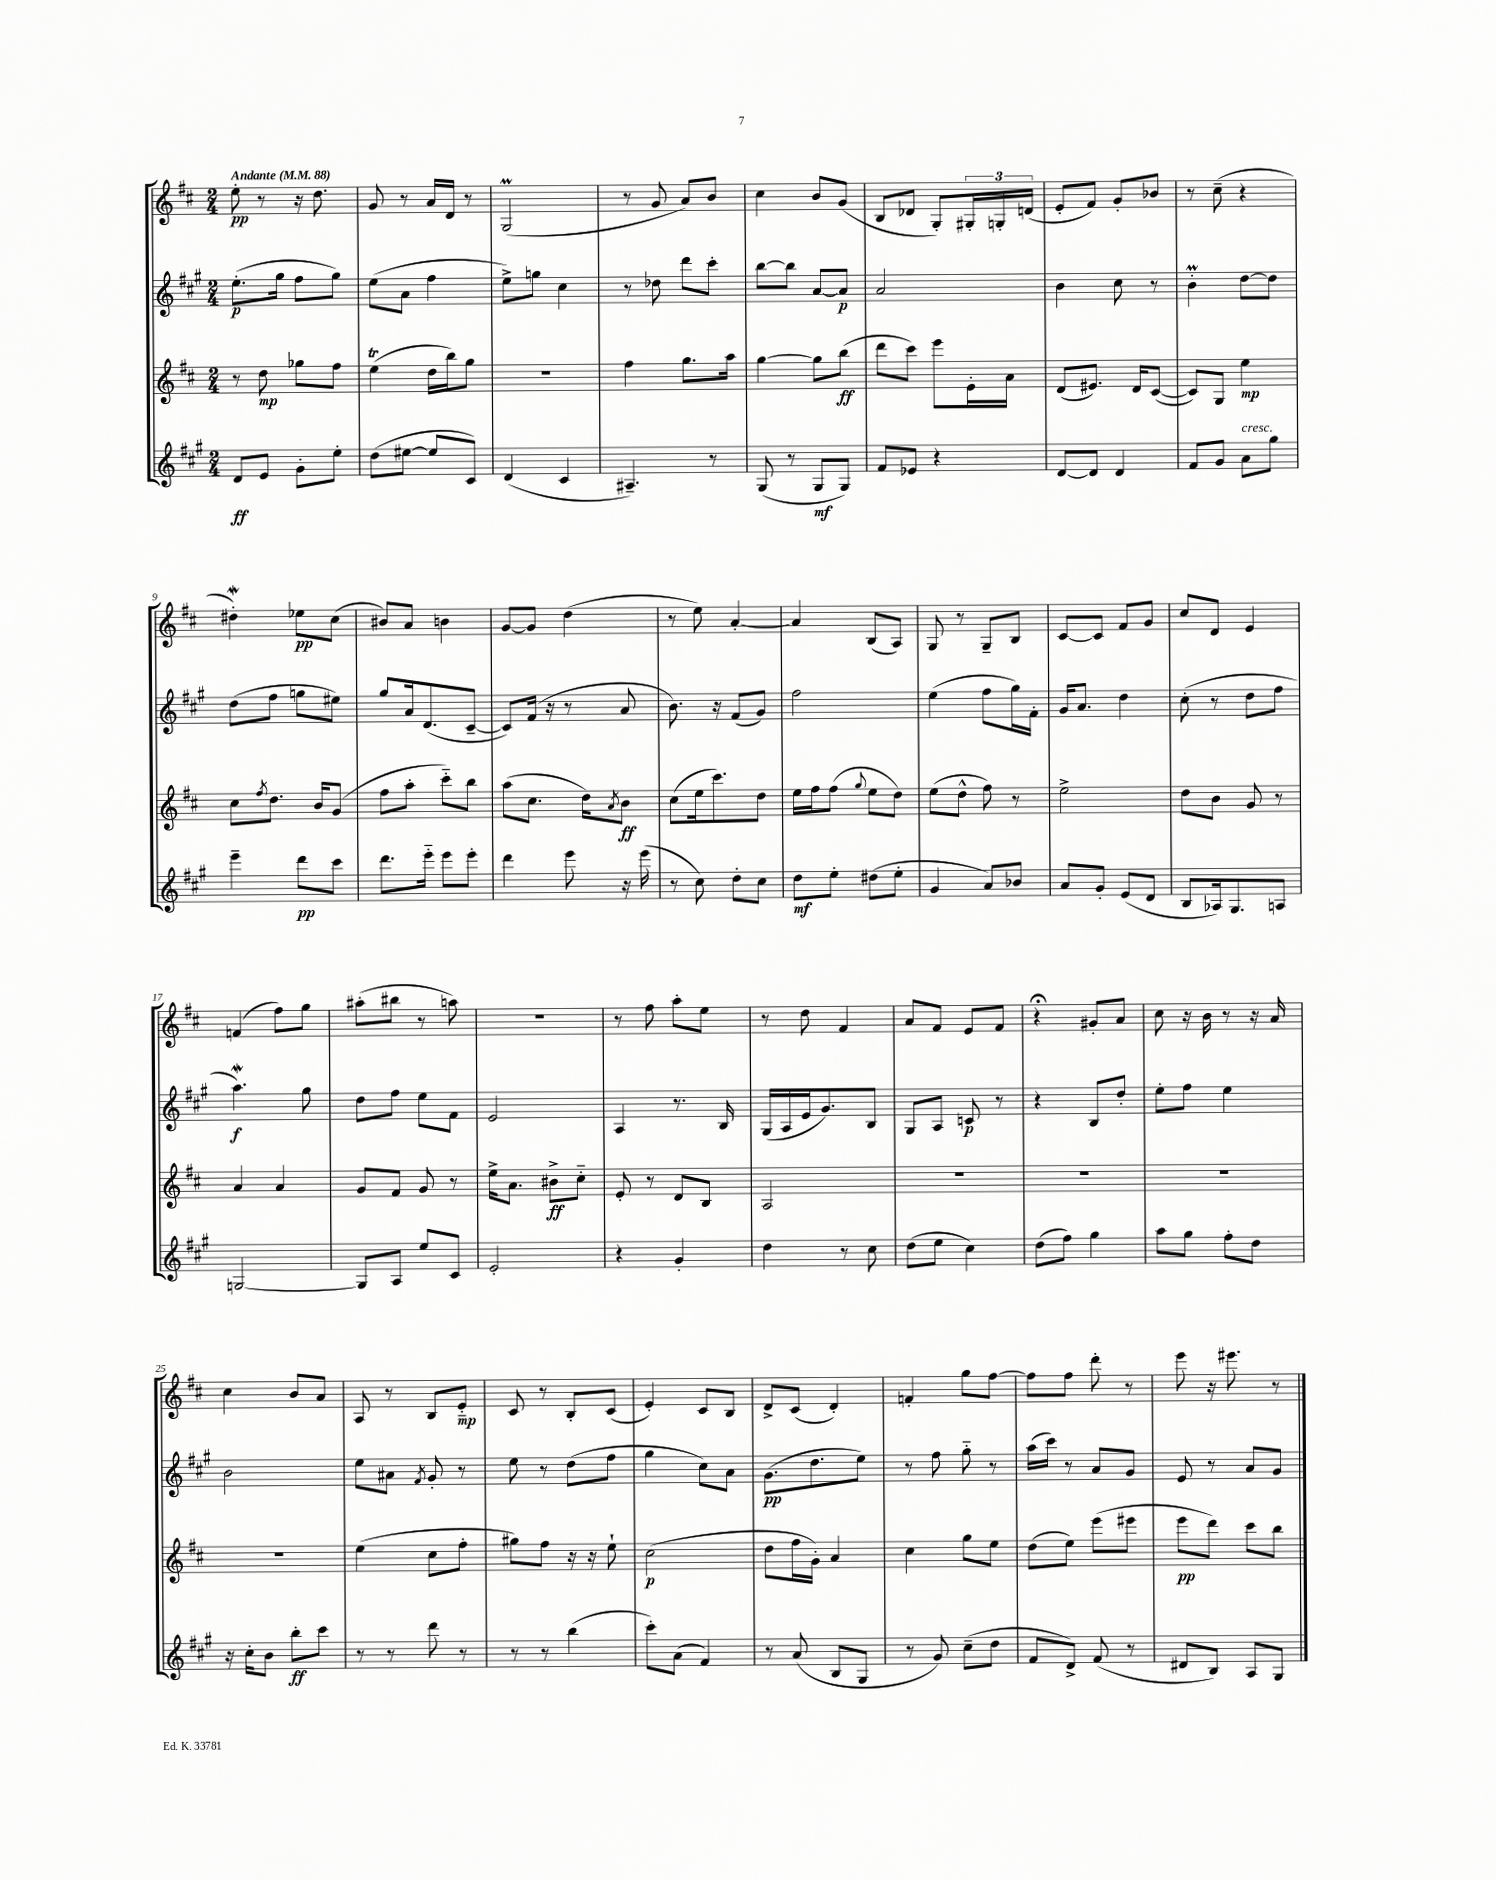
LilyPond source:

<<
\new StaffGroup <<
\new Staff = "s0" {
    \clef treble \key d \major \numericTimeSignature \time 2/4 \tempo "Andante" 4 = 88
    e''8-.\pp r8 r16 d''8. |
    g'8 r8 a'16 d'16 r8 |
    g2\prall( |
    r8 g'8 a'8) b'8 |
    cis''4 b'8 g'8( |
    b8 des'8 g8-.) \tuplet 3/2 { gis16-. g16-. d'16( } |
    e'8-. fis'8) g'8-. bes'8 |
    r8 cis''8--( r4 |
    dis''4-.\mordent) ees''8\pp cis''8( |
    bis'8) a'8 b'4 |
    g'8~ g'8 d''4( |
    r8 e''8) a'4~-. |
    a'4 b8( a8) |
    g8 r8 g8-- b8 |
    cis'8~ cis'8 fis'8 g'8 |
    cis''8 d'8 e'4 |
    f'4( fis''8) g''8 |
    ais''8-.( bis''8 r8 a''8) |
    R2 |
    r8 fis''8 a''8-. e''8 |
    r8 d''8 fis'4 |
    a'8 fis'8 e'8 fis'8 |
    r4\fermata gis'8-. a'8 |
    cis''8 r16 b'16 r8 r16 a'16 |
    cis''4 b'8 a'8 |
    a8 r8 b8 e'8-_\mp |
    cis'8 r8 b8-. cis'8( |
    e'4-.) cis'8 b8 |
    d'8-> cis'8( d'4-.) |
    f'4-. g''8 fis''8~ |
    fis''8 fis''8 d'''8-. r8 |
    e'''8 r16 eis'''8. r8 \bar "|." |
}
\new Staff = "s1" {
    \clef treble \key a \major \numericTimeSignature \time 2/4
    e''8.-.\p( gis''16 fis''8 gis''8) |
    e''8( a'8 fis''4 |
    e''8->) g''8 cis''4 |
    r8 des''8 d'''8 cis'''8-. |
    b''8~ b''8 a'8~ a'8\p |
    a'2 |
    b'4 cis''8 r8 |
    b'4-.\prall d''8~ d''8 |
    d''8( fis''8 g''8 eis''8) |
    gis''8 a'16 d'8.( cis'8~-- |
    cis'8) fis'16( r16 r8 a'8 |
    b'8.) r16 fis'8( gis'8) |
    fis''2 |
    e''4( fis''8 gis''16) fis'16-. |
    gis'16 a'8. d''4 |
    cis''8-.( r8 d''8 fis''8 |
    a''4.\mordent\f) gis''8 |
    d''8 fis''8 e''8 fis'8 |
    e'2 |
    a4 r8. b16 |
    gis16( a16 e'16 gis'8.) b8 |
    gis8 a8 c'8\p r8 |
    r4 b8 d''8-. |
    e''8-. fis''8 e''4 |
    b'2 |
    e''8 ais'8 \acciaccatura { fis'8 } gis'8-. r8 |
    e''8 r8 d''8( fis''8 |
    gis''4 cis''8) a'8 |
    gis'8.\pp( d''8. e''8) |
    r8 fis''8 gis''8-_ r8 |
    a''16( cis'''16) r8 a'8 gis'8 |
    e'8 r8 a'8 gis'8 \bar "|." |
}
\new Staff = "s2" {
    \clef treble \key d \major \numericTimeSignature \time 2/4
    r8 d''8\mp ges''8 fis''8 |
    e''4\trill( d''16 b''16) g''8 |
    r2 |
    fis''4 g''8. a''16 |
    g''4~ g''8 b''8\ff( |
    d'''8 cis'''8) e'''8 e'16-. a'16 |
    d'8( eis'8.) d'16 cis'8~( |
    cis'8) g8 e''4\mp |
    cis''8 \acciaccatura { fis''8 } d''8. b'16 g'8( |
    fis''8 a''8-. cis'''8-_) b''8 |
    a''8( cis''8. d''16) \acciaccatura { a'8 } b'8\ff |
    cis''8( e''16 cis'''8.) d''8 |
    e''16 fis''16 fis''8( \appoggiatura { g''8 } e''8 d''8) |
    e''8( d''8-^ fis''8) r8 |
    e''2-> |
    d''8 b'8 g'8 r8 |
    a'4 a'4 |
    g'8 fis'8 g'8 r8 |
    e''16-> a'8. bis'8->\ff cis''8-_ |
    e'8-. r8 d'8 b8 |
    a2 |
    R2 |
    R2 |
    R2 |
    R2 |
    e''4( cis''8 fis''8-. |
    gis''8) fis''8 r16 r16 e''8-! |
    cis''2\p( |
    d''8 fis''16 g'16-.) a'4 |
    cis''4 g''8 e''8 |
    d''8( e''8) e'''8( eis'''8 |
    e'''8\pp d'''8) cis'''8 b''8 \bar "|." |
}
\new Staff = "s3" {
    \clef treble \key a \major \numericTimeSignature \time 2/4
    d'8\ff e'8 gis'8-. e''8-. |
    d''8( eis''8~ eis''8 cis'8) |
    d'4( cis'4 |
    ais4.--) r8 |
    gis8( r8 gis8\mf gis8) |
    fis'8 ees'8 r4 |
    d'8~ d'8 d'4 |
    fis'8 gis'8 a'8^\markup { \italic "cresc." } gis''8 |
    e'''4-- d'''8\pp cis'''8 |
    d'''8. e'''16-_ e'''8 e'''8-. |
    d'''4 e'''8 r16 e'''16( |
    r8 cis''8) d''8-. cis''8 |
    d''8\mf e''8-. dis''8( e''8-. |
    gis'4 a'8) bes'8 |
    a'8 gis'8-. e'8( d'8 |
    b8 aes16) gis8. a8 |
    g2~ |
    g8 a8 e''8 cis'8 |
    e'2-. |
    r4 gis'4-. |
    d''4 r8 cis''8 |
    d''8( e''8 cis''4) |
    d''8( fis''8) gis''4 |
    a''8 gis''8 fis''8-. d''8 |
    r16 cis''16-. b'8 b''8-.\ff cis'''8 |
    r8 r8 d'''8 r8 |
    r8 r8 b''4( |
    cis'''8-.) a'8( fis'4) |
    r8 a'8( b8 gis8 |
    r8 gis'8) cis''8--( d''8 |
    fis'8 d'8->) fis'8( r8 |
    dis'8 b8) a8 gis8 \bar "|." |
}
>>
>>
